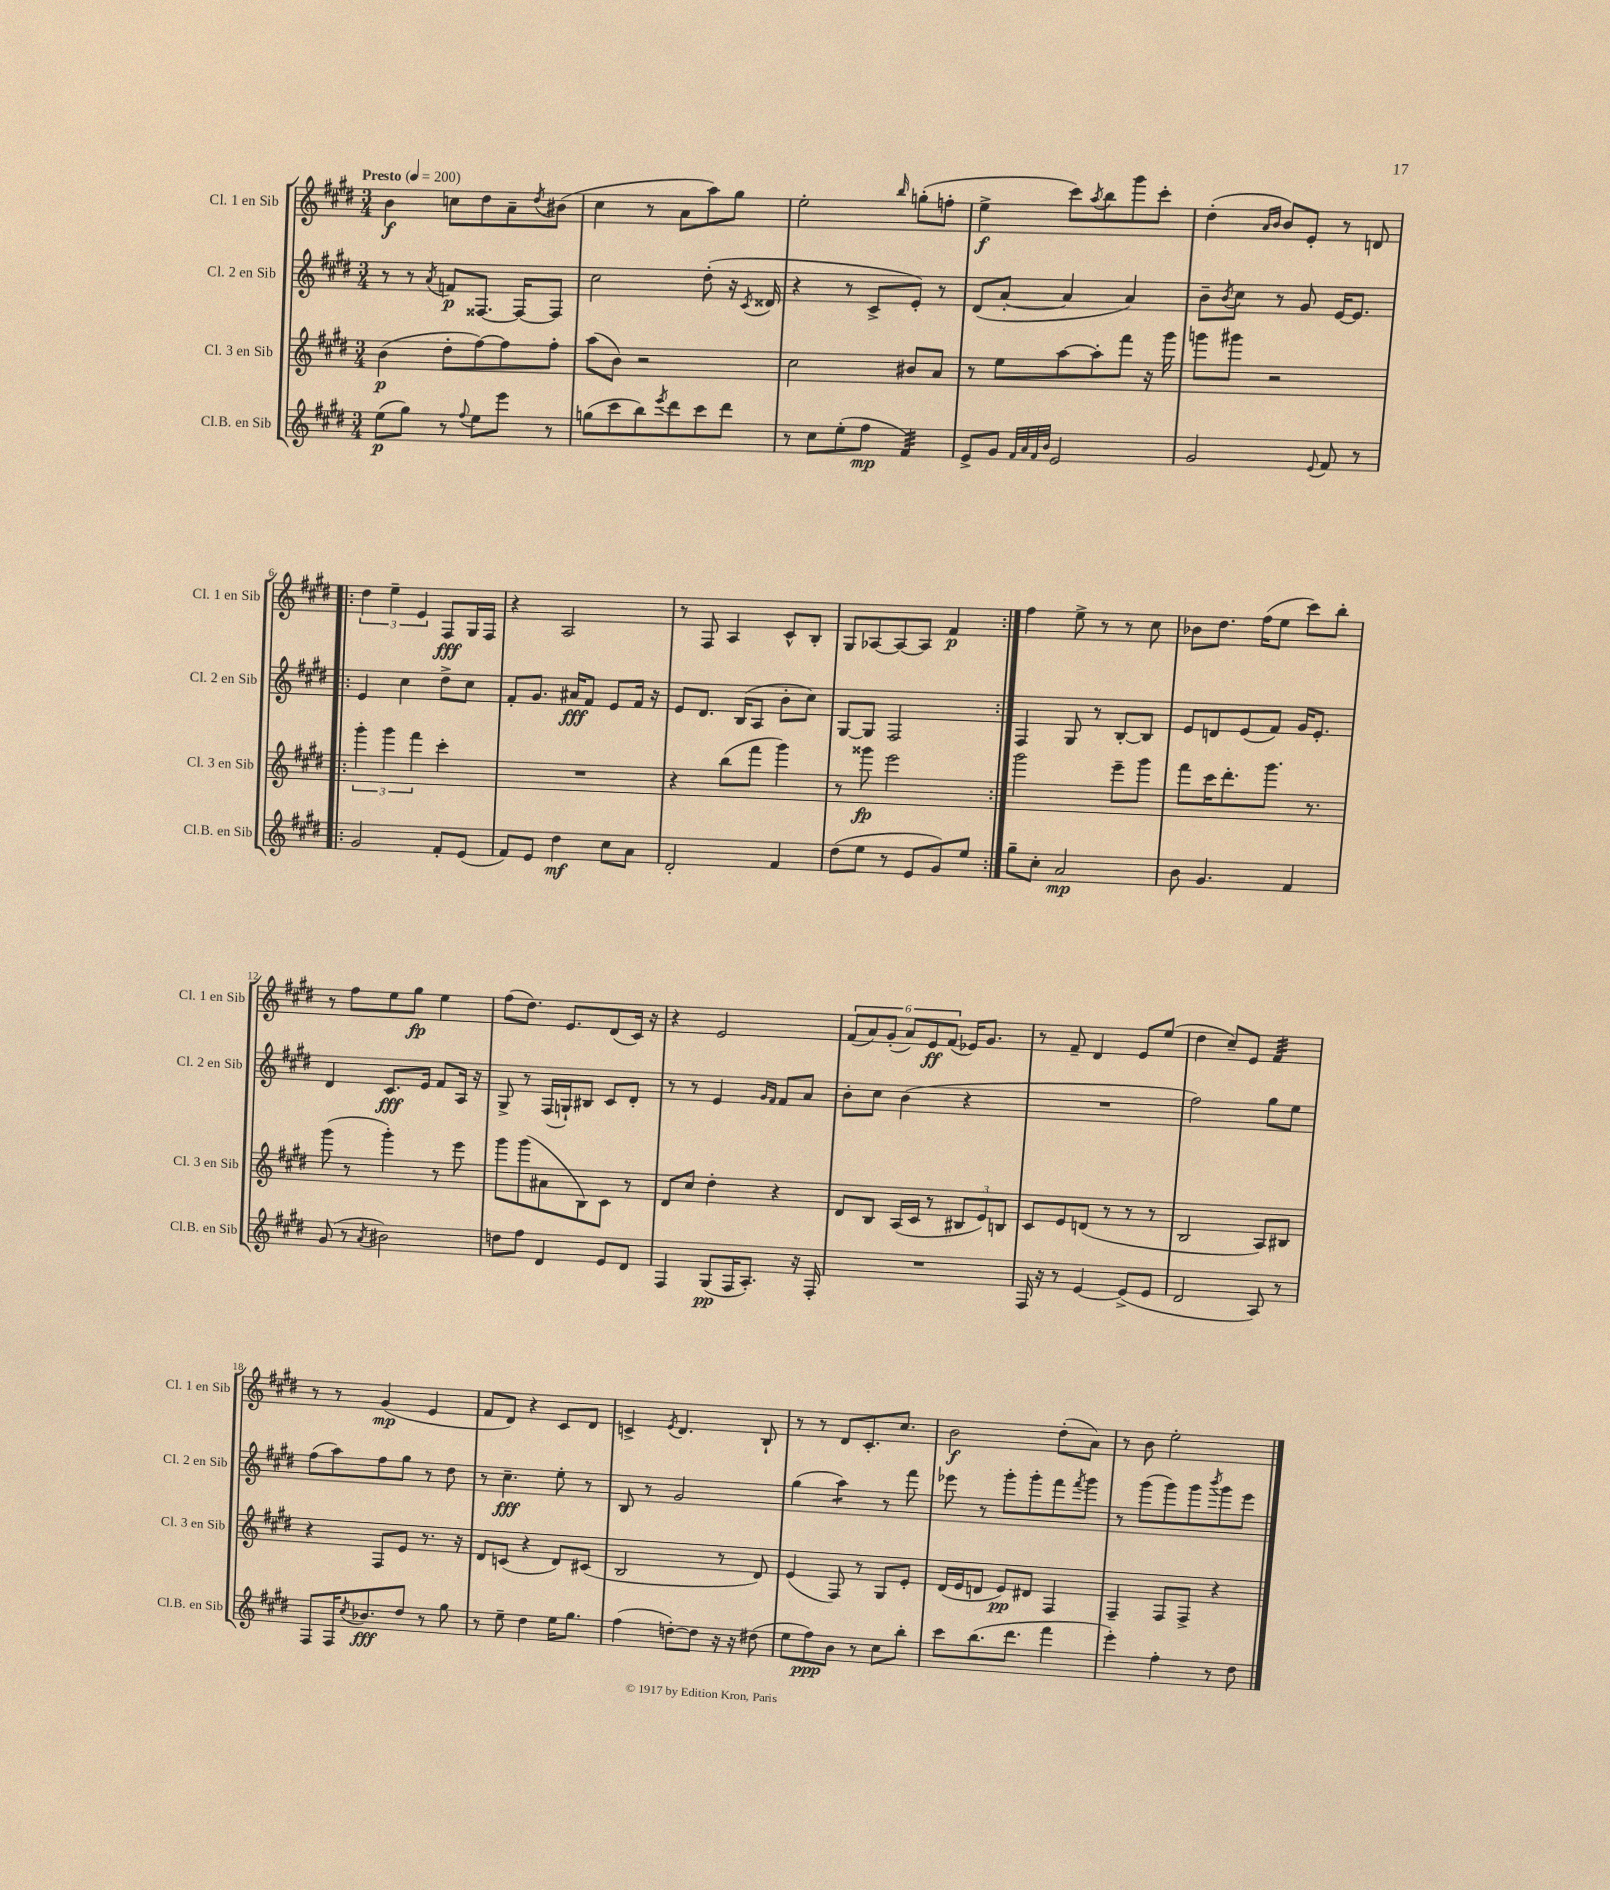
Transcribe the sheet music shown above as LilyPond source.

<<
\new StaffGroup <<
\new Staff = "s0" \with { instrumentName = "Cl. 1 en Sib" shortInstrumentName = "Cl. 1 en Sib" } {
    \clef treble \key e \major \numericTimeSignature \time 3/4 \tempo "Presto" 4 = 200
    b'4\f c''8 dis''8 a'8-- \acciaccatura { dis''8 } bis'8( |
    cis''4 r8 a'8 a''8) gis''8 |
    e''2-. \grace { b''16 } g''8-.( f''8-. |
    e''4->\f cis'''8) \acciaccatura { a''8 } b''8 gis'''8 cis'''8-. |
    dis''4-.( \grace { a'16 b'16 } b'8) e'8-. r8 d'8 |
    \repeat volta 2 { \tuplet 3/2 { dis''4 e''4-- e'4 } fis8\fff gis16 fis16 |
    r4 a2 |
    r8 fis8 a4 cis'8-^ b8-. |
    gis8 aes8~ aes8~ aes8 fis'4\p | }
    fis''4 e''8-> r8 r8 cis''8 |
    bes'8 dis''8. fis''16( e''8 cis'''8) b''8-. |
    r8 fis''8 e''8 gis''8\fp e''4 |
    fis''8( dis''8.) e'8. dis'8( cis'16) r16 |
    r4 e'2 |
    \tuplet 6/4 { fis'8( a'8) gis'8-.( a'8) e'8\ff fis'8( } ees'16) gis'8. |
    r8 fis'8-- dis'4 e'8 e''8( |
    dis''4 cis''8--) e'8 fis'4:32 |
    r8 r8 gis'4\mp( e'4 |
    fis'8 dis'8) r4 cis'8 dis'8 |
    c'4-> \acciaccatura { e'8 } dis'4. b8-! |
    r8 r8 dis'8 cis'8.-. cis''8. |
    b'2\f dis''8-.( a'8) |
    r8 b'8 e''2-. \bar "|." |
}
\new Staff = "s1" \with { instrumentName = "Cl. 2 en Sib" shortInstrumentName = "Cl. 2 en Sib" } {
    \clef treble \key e \major \numericTimeSignature \time 3/4
    r8 r8 \acciaccatura { a'8 } f'8\p fisis8.~ fisis16~ fisis8 |
    cis''2 dis''8-.( r16 \acciaccatura { cis'8 } disis'16 |
    r4 r8 cis'8-> e'8-.) r8 |
    dis'8( a'8~-. a'4 a'4) |
    b'8-- \acciaccatura { b'8 } cis''8 r8 gis'8 e'16~ e'8. |
    \repeat volta 2 { e'4 cis''4 dis''8-> cis''8 |
    fis'8-. gis'8. ais'16\fff fis'8 e'8 fis'16 r16 |
    e'8 dis'8. b16( a8 b'8-. cis''8) |
    gis8~ gis8 fis2 | }
    fis4 gis8 r8 b8~-. b8 |
    e'8 d'8 e'8( fis'8) gis'16 e'8.-. |
    dis'4 cis'8.\fff e'16 fis'8 a16 r16 |
    gis8-> r8 fis16( g16-!) bis8 cis'8 dis'8-. |
    r8 r8 e'4 \grace { gis'16 fis'16 } fis'8 a'8 |
    b'8-. cis''8 b'4( r4 |
    R2. |
    fis''2) gis''8 e''8 |
    fis''8( a''8) fis''8 gis''8 r8 dis''8 |
    r8 cis''4.--\fff e''8-. r8 |
    b8 r8 gis'2 |
    gis''4( a''4:8) r8 fis'''8 |
    ees'''8 r8 gis'''8-. gis'''8-. fis'''8 \acciaccatura { fis'''8 } gis'''8 |
    r8 gis'''8( gis'''8) gis'''8 \acciaccatura { b'''8 } gis'''8 e'''8 \bar "|." |
}
\new Staff = "s2" \with { instrumentName = "Cl. 3 en Sib" shortInstrumentName = "Cl. 3 en Sib" } {
    \clef treble \key e \major \numericTimeSignature \time 3/4
    b'4\p( dis''8-. fis''8~) fis''8 fis''8-. |
    a''8( b'8) r2 |
    cis''2 bis'8 a'8 |
    r8 e''8 a''8~ a''8-. fis'''8 r16 gis'''16 |
    g'''8 gis'''8 r2 |
    \repeat volta 2 { \tuplet 3/2 { gis'''4-. gis'''4 fis'''4 } cis'''4-. |
    R2. |
    r4 b''8( fis'''8 gis'''4) |
    r8 gisis'''8\fp e'''2 | }
    gis'''2 e'''8-- gis'''8 |
    fis'''8 cis'''16 dis'''8.-. gis'''8. r8. |
    gis'''8( r8 gis'''4-.) r8 e'''8 |
    gis'''8 gis'''8( ais'8 b8) cis'8 r8 |
    dis'8 cis''8 dis''4-. r4 |
    dis'8 b8 a16( cis'16 r8 \tuplet 3/2 { bis8 e'8) b8 } |
    cis'8 e'8 d'8( r8 r8 r8 |
    b2 a8) bis8 |
    r4 fis8 e'8 r8. r16 |
    dis'8 c'8( r4 dis'8) cis'8( |
    b2 r8 dis'8) |
    e'4( fis8) r8 gis8 e'8-. |
    dis'16( e'16 d'8 e'8\pp) dis'8 fis4 |
    fis4-- fis8 fis8-> r4 \bar "|." |
}
\new Staff = "s3" \with { instrumentName = "Cl.B. en Sib" shortInstrumentName = "Cl.B. en Sib" } {
    \clef treble \key e \major \numericTimeSignature \time 3/4
    e''8\p( gis''8) r8 \appoggiatura { fis''8 } e''8 e'''8 r8 |
    g''8( cis'''8 b''8) \acciaccatura { e'''8 } dis'''8 cis'''8 dis'''8 |
    r8 cis''8 e''8-.( fis''8\mp fis'4:32) |
    e'8-> gis'8 \grace { fis'32 a'32 fis'32 b'32 } e'2 |
    gis'2 \appoggiatura { e'8 } fis'8 r8 |
    \repeat volta 2 { gis'2 fis'8-. e'8( |
    fis'8) e'8 dis''4\mf cis''8 a'8 |
    dis'2-. fis'4 |
    dis''8( e''8 r8 e'8 gis'8) e''8 | }
    gis''8-- cis''8-. a'2\mp |
    b'8 gis'4. fis'4 |
    gis'8( r8 \acciaccatura { a'8 } bis'2) |
    d''8 fis''8 dis'4 e'8 dis'8 |
    fis4 gis8\pp( fis16 a8.-.) r16 fis16-. |
    R2. |
    fis16 r16 r8 e'4~ e'8->( e'8 |
    dis'2 a8) r8 |
    fis8 fis16 \acciaccatura { cis''8 } bes'8.\fff dis''8 r8 gis''8 |
    r8 e''8-- dis''4 e''16 gis''8. |
    fis''4( d''8~-.) d''8 r16 r16 dis''8( |
    e''8 fis''8\ppp) b'8 r8 cis''8 b''8-. |
    cis'''8 b''8.( dis'''8. fis'''4 |
    e'''4-.) fis''4-. r8 dis''8 \bar "|." |
}
>>
>>
